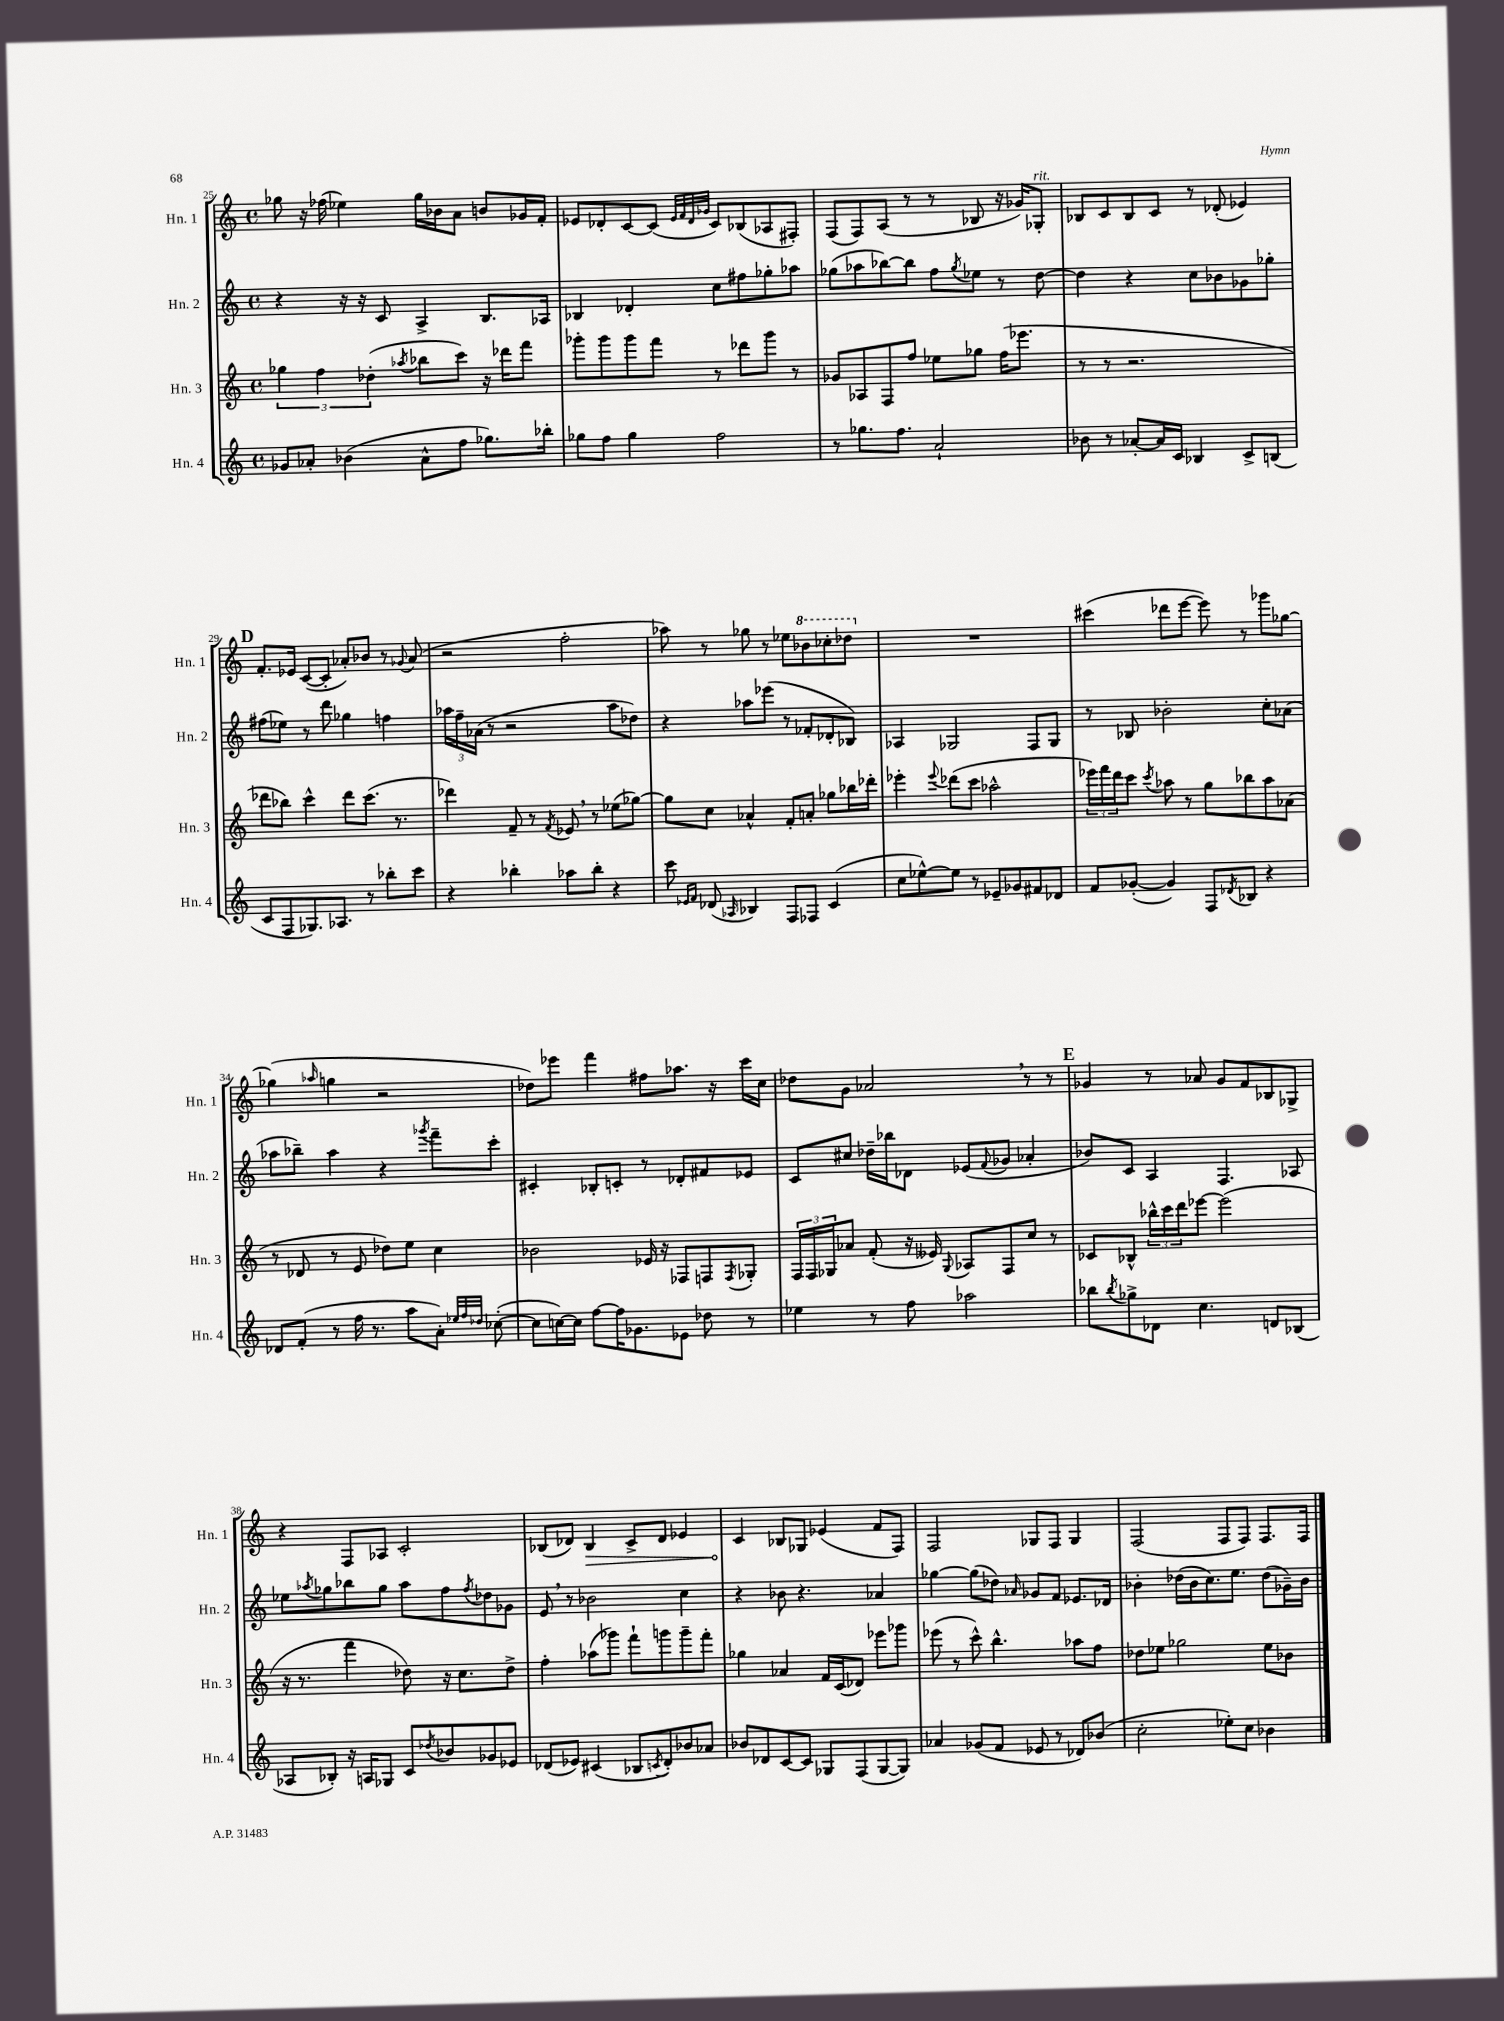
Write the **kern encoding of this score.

**kern	**kern	**kern	**kern
*staff4	*staff3	*staff2	*staff1
*clefG2	*clefG2	*clefG2	*clefG2
*k[]	*k[]	*k[]	*k[]
*M4/4	*M4/4	*M4/4	*M4/4
*met(c)	*met(c)	*met(c)	*met(c)
8g-	6gg-	4r	8gg-
8a-'	.	.	16r
.	6ff	.	.
.	.	.	(16ff-
(4b-	.	16r	4ee-)
.	.	16r	.
.	(6dd-'	.	.
.	.	8c	.
.	8qaa-	.	.
8a-^^	8bb-	4A^	16gg-
.	.	.	16b-
8ff	8ccc)	.	8a
8.gg-)	16r	8.B	8b
.	16ddd-	.	.
.	8fff	.	16g-
16bb-'	.	16A-	16f'
=	=	=	=
8gg-	8ggg-'	4B-	8e-
8ff	8ggg-	.	8d-'
4gg-	8ggg-	4d-'	[8c
.	8fff	.	(8c]
.	.	.	32qqe-
.	.	.	32qqf
.	.	.	32qqd-
.	.	.	32qqg-
2ff	8r	8cc	8c)
.	8ddd-	8ff#	(8B-
.	8ggg-	8gg-'	8A-
.	8r	8aa-	8F#')
=	=	=	=
8r	8g-	(8gg-	(8F
8.gg-	8A-	8aa-	8F)
.	8F	[8bb-)	(8A
8.ff	.	.	.
.	8ff	8bb-]	8r
2a`	8ee-	8ff	8r
.	.	8qgg-	.
.	8gg-	8ee-	8B-
.	(16ff	8r	16r
.	8.eee-	.	16g-)
.	.	[8dd	8G-'
=	=	=	=
8b-	8r	4dd]	8B-
8r	8r	.	8c
[8a-'	2.r	4r	8B-
16a-]	.	.	8c
16c	.	.	.
4B-	.	8cc	8r
.	.	8b-	(8d-'
8c^	.	8g-	4e-)
(8B	.	8gg-'	.
=	=	=	=
8c	8ddd-	(8ff#	8.f'
8F	8bb-)	8ee-)	.
.	.	.	16e-
8.G-)	4ccc^^	8r	([8c
.	.	8ddd	8c']
8.A-	.	.	.
.	8ddd-	4gg-	8a-')
8r	(8.ccc	.	8b-
8bb-'	.	4ff	8r
.	8.r	.	.
.	.	.	8qqg-
8ccc	.	.	(8a-
=	=	=	=
4r	4ddd-)	24aa-	2r
.	.	24ff~	.
.	.	(24a-	.
.	.	8r	.
4bb-'	8f~	2r	.
.	8r	.	.
.	8qf	.	.
8aa-	8e-	.	2ff'
8bb-'	8r	.	.
4r	(8ee-	8aa-	.
.	[8gg-)	8dd-)	.
=	=	=	=
8ccc	8gg-]	4r	8aa-)
16qqe-	.	.	.
16qqf	.	.	.
(8d-	8cc	.	8r
16qqA-	.	.	.
4B-)	4a-^^	8aa-	8gg-
.	.	(8eee-	8r
8F	8f'	8r	8ee-
8F-	8a'	8f-'	8bb-
(4c	8gg-	8d-'	8ccc-'
.	16bb-	8B-)	8ddd-
.	16ddd-'	.	.
=	=	=	=
8cc	4eee-'	4A-	1r
[8ee-^^)	.	.	.
.	8qqeee-	.	.
8ee-]	(8ddd-	2G-	.
8r	8ccc	.	.
8e-~	2aa-^^	.	.
8g-	.	.	.
8f#	.	8F	.
8d-	.	8G-	.
=	=	=	=
8f	24eee-)	8r	(4ccc#
.	24fff	.	.
.	24ddd	.	.
([8g-'	8ccc	8B-	.
.	8qccc	.	.
4g-])	8aa-	2b-'	8ddd-
.	8r	.	[8eee
8F	8gg	.	8eee])
8qd-	.	.	.
8B-	8bb-	.	8r
4r	8aa-	8cc'	8ggg-
.	(8a-	(8a-	[8gg-
=	=	=	=
8d-	8r	8aa-	(4gg-]
(8f'	8d-	8bb-~)	.
.	.	.	16qqaa-
8r	8r	4aa-	4gg
16ff	8e	.	.
8.r	.	.	.
.	8dd-)	4r	2r
8aa	8ee	.	.
.	.	8qggg-	.
8a')	4cc	8fff~	.
32qqee-	.	.	.
32qqff	.	.	.
32qqdd-	.	.	.
([8cc-'	.	8ccc'	.
=	=	=	=
8cc-]	2b-	4c#'	8dd-)
[16cc)	.	.	8eee-
16cc]	.	.	.
[8ff	.	8B-'	4fff
16ff]	.	8c'	.
8.g-	.	.	.
.	16e-	8r	8ff#
.	16r	.	.
8e-	8F-	8d-'	8.aa-
8dd-	8F	8f#	.
.	.	.	16r
.	8qF	.	.
8r	8G-'	8e-	16ccc
.	.	.	16cc
=	=	=	=
4ee-	24F	8c	8dd-
.	24F	.	.
.	24G-	.	.
.	8a-	8cc#	8g
8r	(8f'	16dd-~	2a-
.	.	16bb-	.
8ff	16r	8d-	.
.	16e--)	.	.
.	8qqG-	.	.
2aa-	8A-	(8e-	.
.	.	8qqf	.
.	8F	8g-	.
.	8cc	4a-'	8r
.	8r	.	8r
=	=	=	=
8bb-	8c-	8b-)	4g-
8qbb-	.	.	.
8gg-^	8B-^^	8c	.
8d-	24bb-^^	4A	8r
.	24ccc	.	.
.	24ddd	.	.
4.cc	[8eee-	.	8a-
.	(2eee-]	4.F	8g-
.	.	.	8f
8d	.	.	8B-
(8B-	.	8A-	8G-^
=	=	=	=
8A-	16r	8ee-	4r
.	8.r	.	.
.	.	8qaa-	.
8B-')	.	8gg-	.
16r	4fff	8bb-	8F
16A	.	.	.
8G-	.	8gg-	8A-
8c	8dd-)	8aa-	2c'
8qdd-	.	.	.
8b-	16r	8ff	.
.	8.cc	.	.
.	.	8qff	.
8g-	.	8dd-	.
8e-	8dd-^	8g-	.
=	=	=	=
(8d-	4ff'	8e	(8B-
8e-)	.	8r	8d-)
(4c#	(8aa-	2b-	4B-
.	8ggg-)	.	.
8B-	8fff`	.	8c^
8qc	.	.	.
8d-')	8ggg	.	8d-
8b-	8ggg~	4cc	4e-
8a-	8fff'	.	.
=	=	=	=
8b-	4gg-	4r	4c
8d-	.	.	.
[8c	4a-	8b-	8B-
8c]	.	4.r	8G-
8G-	16f	.	(4e-
.	(16c	.	.
(8F	8d-)	.	.
[8G-	8eee-	4a-	8f
8G-])	8ggg-	.	8F)
=	=	=	=
4a-	(8eee-	[4gg-	2F
.	8r	.	.
(8g-	8ccc^^)	(8gg-]	.
8f	4.bb^^	8dd-)	.
.	.	16qqa-	.
8e-	.	8g-	8G-
8r	.	8f	8F
8d-)	8aa-	8.e-	4G-
(8b-	8ff	.	.
.	.	16d-	.
=	=	=	=
2cc'	8dd-	4b-'	(2F
.	8ee-	.	.
.	2gg-	(16dd-	.
.	.	16b-	.
.	.	8.cc)	.
8ee-')	.	.	8F
.	.	8.ee	.
8cc	.	.	8F)
4b-	8ee-	(8dd-	8.F
.	8b-	16g-~)	.
.	.	16b-	16F
==	==	==	==
*-	*-	*-	*-
